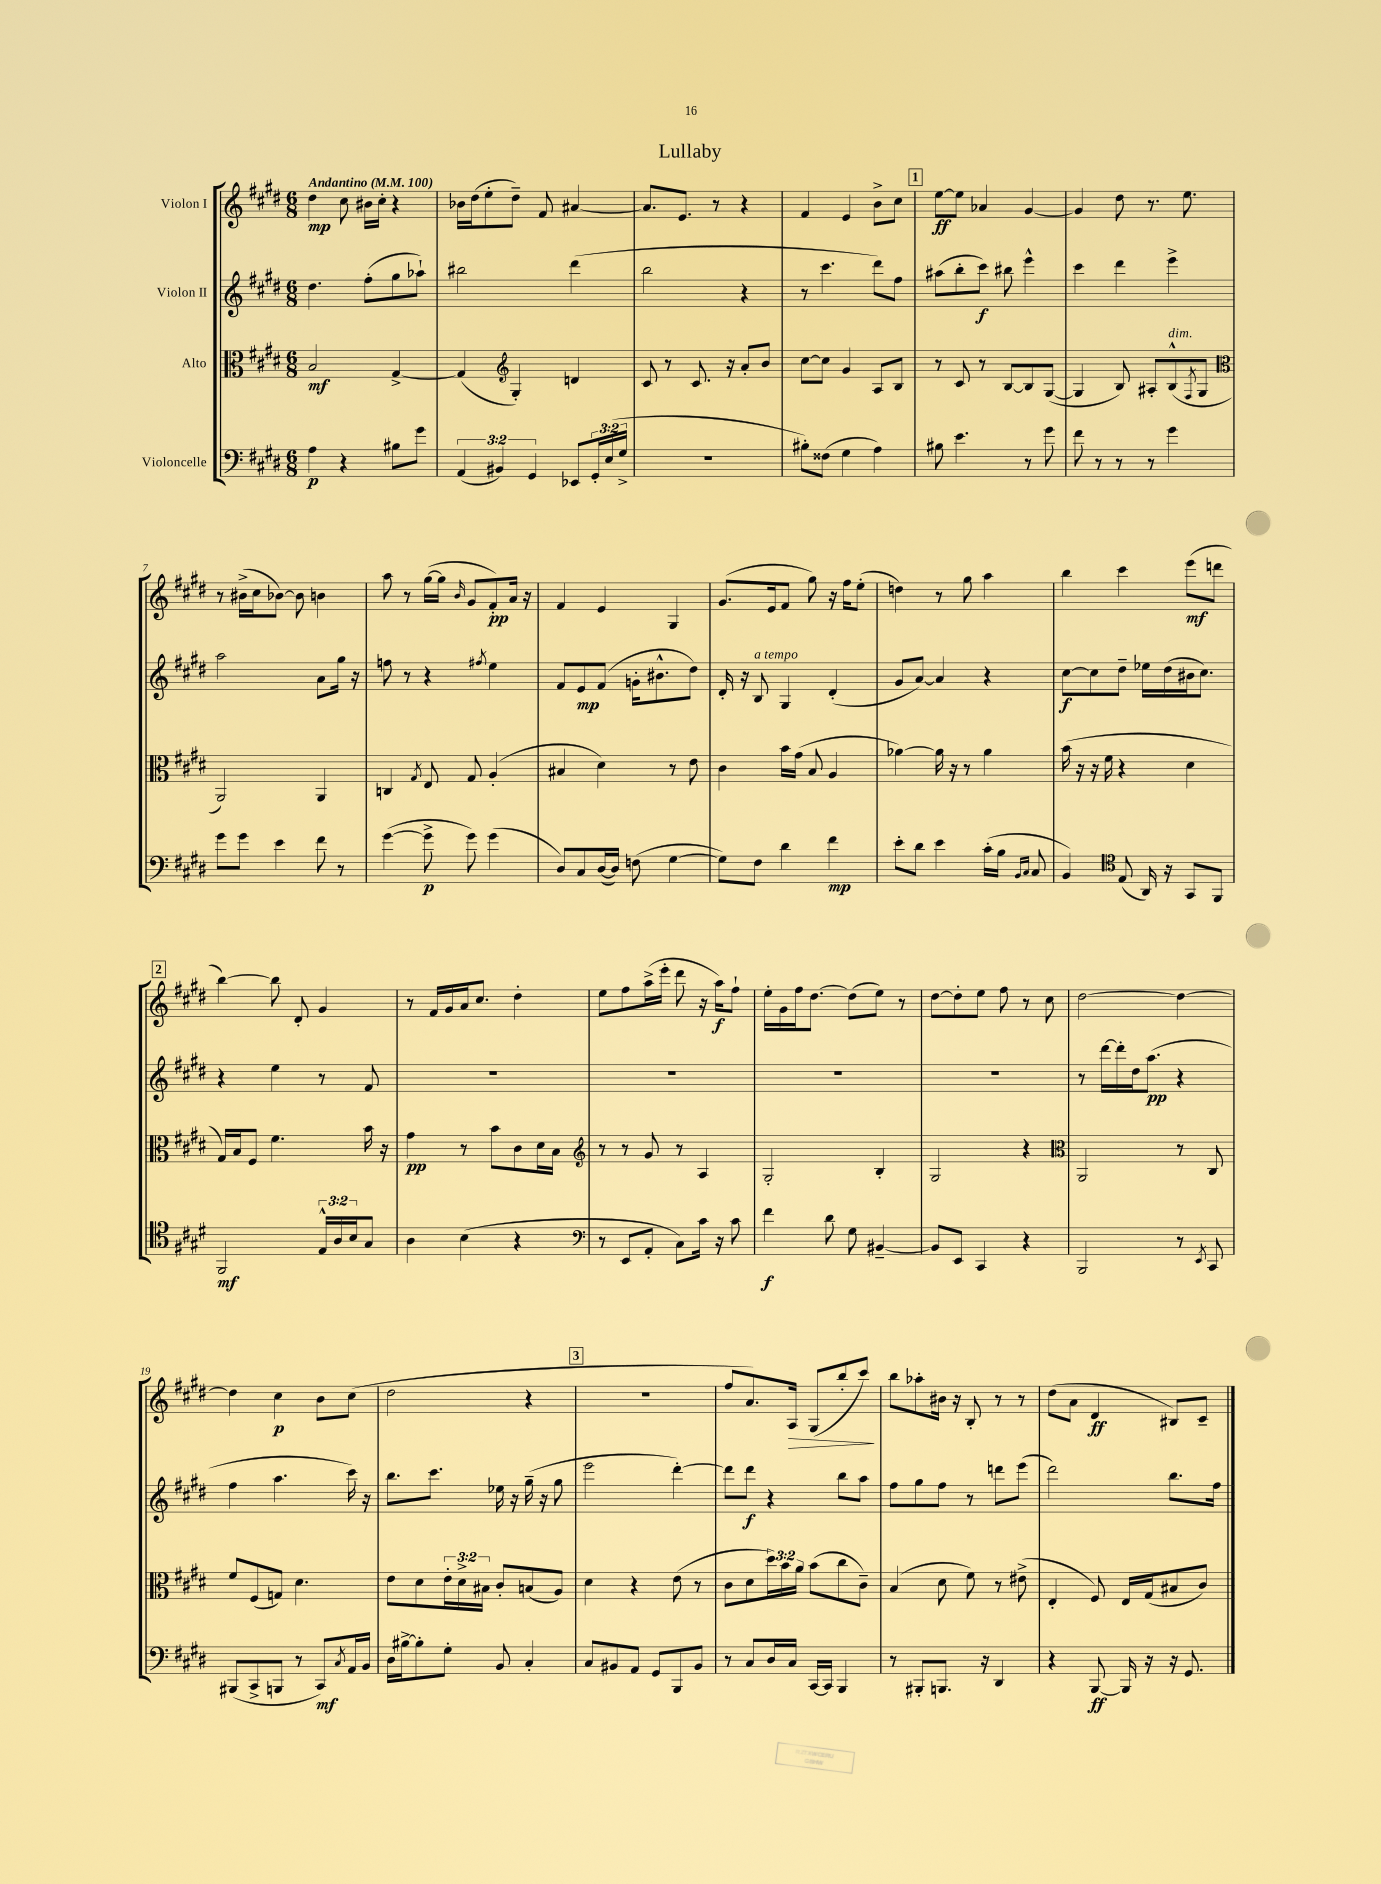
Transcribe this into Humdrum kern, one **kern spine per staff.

**kern	**dynam	**kern	**dynam	**kern	**dynam	**kern	**dynam
*part4	*part4	*part3	*part3	*part2	*part2	*part1	*part1
*staff4	*staff4	*staff3	*staff3	*staff2	*staff2	*staff1	*staff1
*I"Violoncelle	*	*I"Alto	*	*I"Violon II	*	*I"Violon I	*
*clefF4	*	*clefC3	*	*clefG2	*	*clefG2	*
*k[f#c#g#d#]	*	*k[f#c#g#d#]	*	*k[f#c#g#d#]	*	*k[f#c#g#d#]	*
*M6/8	*	*M6/8	*	*M6/8	*	*M6/8	*
*MM100	*	*MM100	*	*MM100	*	*MM100	*
=1	=1	=1	=1	=1	=1	=1	=1
!	!	!	!	!	!	!LO:TX:a:B:t=Andantino	!
4A\	p	2B/	mf	4.dd#\	.	4dd#\	mp
4r	.	.	.	.	.	8cc#\	.
.	.	.	.	(8ff#'\L	.	16b#X\LL	.
.	.	.	.	.	.	16cc#'\JJ	.
8B#X\L	.	[4G#^/	.	8gg#\	.	4r	.
8g#\J	.	.	.	8aa-X`\J)	.	.	.
=2	=2	=2	=2	=2	=2	=2	=2
(6AA/	.	(4G#/]	.	2bb#X\	.	16b-X\LL	.
.	.	.	.	.	.	(16dd#\J	.
.	.	.	.	.	.	8ee'\	.
6BB#X/)	.	.	.	.	.	.	.
*	*	*clefG2	*	*	*	*	*
.	.	4G#'/)	.	.	.	8dd#~\J)	.
6GG#/	.	.	.	.	.	.	.
.	.	.	.	.	.	8f#/	.
8EE-X/L	.	4dn/	.	(4ddd#\	.	[4a#X/	.
24GG#'/L	.	.	.	.	.	.	.
(24E/	.	.	.	.	.	.	.
24G#^/JJ	.	.	.	.	.	.	.
=3	=3	=3	=3	=3	=3	=3	=3
2.r	.	8c#/	.	2bb\	.	8.a#/L]	.
.	.	8r	.	.	.	.	.
.	.	.	.	.	.	8.e/J	.
.	.	8.c#/	.	.	.	.	.
.	.	.	.	.	.	8r	.
.	.	16r	.	.	.	.	.
.	.	8a'/L	.	4r	.	4r	.
.	.	8b/J	.	.	.	.	.
=4	=4	=4	=4	=4	=4	=4	=4
8B#X'\L)	.	[8cc#\L	.	8r	.	4f#/	.
(8F##X\J	.	8cc#\J]	.	4.ccc#\	.	.	.
4G#\	.	4g#/	.	.	.	4e/	.
4A\)	.	8A/L	.	8ddd#\L)	.	8b^\L	.
.	.	8B/J	.	8ff#\J	.	8cc#\J	.
!!LO:REH:place=s1:t=1
=5	=5	=5	=5	=5	=5	=5	=5
8B#X\	.	8r	.	(8aa#X\L	.	[8ee\L	ff
4.e\	.	8c#/	.	8bb'\	.	8ee\J]	.
.	.	8r	.	8ccc#\J)	f	4a-X/	.
.	.	[8B/L	.	8bb#X\	.	.	.
8r	.	8B/]	.	4eee^^\	.	[4g#/	.
8g#\	.	([8G#/J	.	.	.	.	.
=6	=6	=6	=6	=6	=6	=6	=6
8f#\	.	4G#/]	.	4ccc#\	.	4g#/]	.
8r	.	.	.	.	.	.	.
8r	.	8B/)	.	4ddd#\	.	8dd#\	.
8r	.	8A#X'/L	.	.	.	8.r	.
!	!	!LO:TX:a:i:t=dim.	!	!	!	!	!
4g#\	.	(8B^^/	.	4eee^\	.	.	.
.	.	.	.	.	.	8.ee\	.
.	.	8qF#/	.	.	.	.	.
.	.	8G#/J	.	.	.	.	.
!!LO:LB:g=z
=7	=7	=7	=7	=7	=7	=7	=7
*	*	*clefC3	*	*	*	*	*
8g#\L	.	2AA/)	.	2aa\	.	8r	.
8g#\J	.	.	.	.	.	(16b#X^\LL	.
.	.	.	.	.	.	16cc#\J	.
4e\	.	.	.	.	.	[8b-X\J)	.
.	.	.	.	.	.	8b-\]	.
8f#\	.	4AA/	.	8a\L	.	4bn\	.
8r	.	.	.	16gg#\Jk	.	.	.
.	.	.	.	16r	.	.	.
=8	=8	=8	=8	=8	=8	=8	=8
([4g#\	.	4Cn/	.	8ffn\	.	8aa\	.
.	.	.	.	8r	.	8r	.
.	.	8qG#/	.	.	.	.	.
8g#^\]	p	8E/	.	4r	.	([16gg#\LL	.
.	.	.	.	.	.	16gg#\JJ]	.
.	.	.	.	.	.	16qqb/	.
8g#\)	.	8G#/	.	.	.	8g#/L	.
.	.	.	.	8qff#X/	.	.	.
(4g#\	.	(4A'/	.	4ee\	.	8f#'/)	pp
.	.	.	.	.	.	16a/Jk	.
.	.	.	.	.	.	16r	.
=9	=9	=9	=9	=9	=9	=9	=9
8D#/L)	.	4B#X/	.	8f#/L	.	4f#/	.
8C#/	.	.	.	8e/	mp	.	.
([16D#/L	.	4d#\)	.	(8f#/J	.	4e/	.
16D#/JJ])	.	.	.	.	.	.	.
(8Fn\	.	.	.	16gn'\KL	.	.	.
.	.	.	.	8.b#X^^\	.	.	.
[4G#\	.	8r	.	.	.	4G#/	.
.	.	8e\	.	8dd#\J)	.	.	.
=10	=10	=10	=10	=10	=10	=10	=10
8G#\L])	.	4c#\	.	16d#'/	.	(8.g#/L	.
.	.	.	.	16r	.	.	.
!	!	!	!	!LO:TX:a:i:t=a tempo	!	!	!
8F#\J	.	.	.	8B/	.	.	.
.	.	.	.	.	.	16e/k	.
4d#\	.	16b\LL	.	4G#/	.	8f#/J	.
.	.	(16g#\JJ	.	.	.	.	.
.	.	8B/	.	.	.	8gg#\)	.
4f#\	mp	4A/	.	(4d#'/	.	16r	.
.	.	.	.	.	.	16ff#\KL	.
.	.	.	.	.	.	(8ee'\J	.
=11	=11	=11	=11	=11	=11	=11	=11
8e'\L	.	[4a-X\)	.	8g#/L	.	4ddn\)	.
8d#\J	.	.	.	[8a/J)	.	.	.
4e\	.	16a-\]	.	4a/]	.	8r	.
.	.	16r	.	.	.	.	.
.	.	8r	.	.	.	8gg#\	.
(16c#'\LL	.	4a-\	.	4r	.	4aa\	.
16B\JJ	.	.	.	.	.	.	.
16qqBB/LL	.	.	.	.	.	.	.
16qqC#/JJ	.	.	.	.	.	.	.
8C#/	.	.	.	.	.	.	.
=12	=12	=12	=12	=12	=12	=12	=12
4BB/)	.	(16b\	.	[8cc#\L	f	4bb\	.
.	.	16r	.	.	.	.	.
.	.	16r	.	8cc#\]	.	.	.
.	.	16f#\	.	.	.	.	.
*clefC4	*	*	*	*	*	*	*
(8E/	.	4r	.	8dd#~\J	.	4ccc#\	.
16AA/)	.	.	.	16ee-X\LL	.	.	.
16r	.	.	.	(16dd#\	.	.	.
8GG#/L	.	4d#\	.	16b#X\J	.	(8eee\L	mf
.	.	.	.	8.cc#\J)	.	.	.
8FF#/J	.	.	.	.	.	8dddn\J	.
!!LO:LB:g=z
!!LO:REH:place=s1:t=2
=13	=13	=13	=13	=13	=13	=13	=13
2FF#/	mf	16G#/LL)	.	4r	.	[4bb\)	.
.	.	16B/J	.	.	.	.	.
.	.	8F#/J	.	.	.	.	.
.	.	4.f#\	.	4ee\	.	8bb\]	.
.	.	.	.	.	.	8d#'/	.
24E^^/LL	.	.	.	8r	.	4g#/	.
24A/	.	.	.	.	.	.	.
24B/J	.	.	.	.	.	.	.
8G#/J	.	16b\	.	8f#/	.	.	.
.	.	16r	.	.	.	.	.
=14	=14	=14	=14	=14	=14	=14	=14
4A\	.	4g#\	pp	2.r	.	8r	.
.	.	.	.	.	.	16f#/LL	.
.	.	.	.	.	.	16g#/	.
(4B\	.	8r	.	.	.	16a/J	.
.	.	.	.	.	.	8.cc#/J	.
.	.	8b\L	.	.	.	.	.
4r	.	8c#\	.	.	.	4dd#'\	.
.	.	16d#\L	.	.	.	.	.
.	.	16B\JJ	.	.	.	.	.
=15	=15	=15	=15	=15	=15	=15	=15
*clefF4	*	*clefG2	*	*	*	*	*
8r	.	8r	.	2.r	.	8ee\L	.
8EE/L	.	8r	.	.	.	8ff#\	.
8AA'/J	.	8g#/	.	.	.	(16aa^\L	.
.	.	.	.	.	.	16eee'\JJ	.
8C#\L)	.	8r	.	.	.	8ddd#\	.
16c#\Jk	.	4A/	.	.	.	16r	.
16r	.	.	.	.	.	16aa\KL)	f
8c#\	.	.	.	.	.	8ff#`\J	.
=16	=16	=16	=16	=16	=16	=16	=16
4f#\	f	2G#'/	.	2.r	.	16ee'\LL	.
.	.	.	.	.	.	16g#\	.
.	.	.	.	.	.	16ff#\J	.
.	.	.	.	.	.	[8.dd#\J	.
8d#\	.	.	.	.	.	.	.
8G#\	.	.	.	.	.	(8dd#\L]	.
[4BB#X~/	.	4B'/	.	.	.	8ee\J)	.
.	.	.	.	.	.	8r	.
=17	=17	=17	=17	=17	=17	=17	=17
8BB#/L]	.	2G#/	.	2.r	.	[8dd#\L	.
8EE/J	.	.	.	.	.	8dd#'\]	.
4CC#/	.	.	.	.	.	8ee\J	.
.	.	.	.	.	.	8ff#\	.
4r	.	4r	.	.	.	8r	.
.	.	.	.	.	.	8cc#\	.
=18	=18	=18	=18	=18	=18	=18	=18
*	*	*clefC3	*	*	*	*	*
2BBB/	.	2AA/	.	8r	.	[2dd#\	.
.	.	.	.	[16ddd#\LL	.	.	.
.	.	.	.	16ddd#'\]	.	.	.
.	.	.	.	16dd#\J	.	.	.
.	.	.	.	(8.aa\J	pp	.	.
8r	.	8r	.	4r	.	4dd#\_	.
8qEE/	.	.	.	.	.	.	.
8CC#/	.	8C#/	.	.	.	.	.
!!LO:LB:g=z
=19	=19	=19	=19	=19	=19	=19	=19
(8BBB#X/L	.	8f#/L	.	4ff#\	.	4dd#\]	.
8CC#^/	.	(8F#/	.	.	.	.	.
8BBBn/J	.	8Gn/J)	.	4.aa\	.	4cc#\	p
8r	.	4.d#\	.	.	.	.	.
8CC#/L)	mf	.	.	.	.	8b\L	.
8qC#/	.	.	.	.	.	.	.
16AA/L	.	.	.	16ccc#\)	.	(8cc#\J	.
16BB/JJ	.	.	.	16r	.	.	.
=20	=20	=20	=20	=20	=20	=20	=20
16D#\LL	.	8e\L	.	8.bb\L	.	2dd#\	.
[16B#X^\J	.	.	.	.	.	.	.
8B#'\]	.	8d#\	.	.	.	.	.
.	.	.	.	8.ccc#\J	.	.	.
8G#'\J	.	24e'\L	.	.	.	.	.
.	.	24d#^\	.	.	.	.	.
.	.	24B#X\JJ	.	.	.	.	.
8BB/	.	8c#'/L	.	16ee-X\	.	.	.
.	.	.	.	16r	.	.	.
4C#'/	.	(8Bn/	.	(16gg#~\	.	4r	.
.	.	.	.	16r	.	.	.
.	.	8A/J)	.	8gg#\	.	.	.
!!LO:REH:place=s1:t=3
=21	=21	=21	=21	=21	=21	=21	=21
8C#/L	.	4d#\	.	2eee\	.	2.r	.
8BB#X/	.	.	.	.	.	.	.
8AA/J	.	4r	.	.	.	.	.
8GG#/L	.	.	.	.	.	.	.
8BBB/	.	(8e\	.	[4ddd#'\)	.	.	.
8BB#/J	.	8r	.	.	.	.	.
=22	=22	=22	=22	=22	=22	=22	=22
8r	.	8c#\L	.	8ddd#\L]	.	8ff#/L	.
8C#/L	.	8d#\	.	8ddd#\J	f	8.a/)	.
16D#/L	.	24dd#\L)	.	4r	.	.	.
.	.	24b\	.	.	.	.	.
!	!	!	!	!	!	!	!LO:HP:b
16C#/JJ	.	.	.	.	.	16A/Jk	>
.	.	24a\JJ	.	.	.	.	.
[16CC#/LL	.	(8b\L	.	.	.	(8G#/L	.
16CC#/JJ]	.	.	.	.	.	.	.
4BBB/	.	8cc#\	.	8bb\L	.	8bb'/	.
.	.	8c#~\J)	.	8aa\J	.	8ccc#/J)	.
.	.	.	.	.	.	.	]
=23	=23	=23	=23	=23	=23	=23	=23
8r	.	(4B/	.	8ff#\L	.	8bb\L	.
8BBB#X'/L	.	.	.	8gg#\	.	8aa-X'\	.
8.BBBn/J	.	8d#\	.	8ff#\J	.	16b#X\Jk	.
.	.	.	.	.	.	16r	.
.	.	8f#\)	.	8r	.	8B'/	.
16r	.	.	.	.	.	.	.
4DD#/	.	8r	.	8dddn\L	.	8r	.
.	.	(8e#X^\	.	(8eee\J	.	8r	.
=24	=24	=24	=24	=24	=24	=24	=24
4r	.	4E'/	.	2ddd#\)	.	(8dd#\L	.
.	.	.	.	.	.	8a\J	.
[8BBB/	ff	8F#/)	.	.	.	4d#/	ff
16BBB/]	.	16E/LL	.	.	.	.	.
16r	.	(16G#/J	.	.	.	.	.
16r	.	8B#X/	.	8.bb\L	.	8B#X/L)	.
8.GG#/	.	.	.	.	.	.	.
.	.	8c#/J)	.	.	.	8c#~/J	.
.	.	.	.	16ff#\Jk	.	.	.
==	==	==	==	==	==	==	==
*-	*-	*-	*-	*-	*-	*-	*-
